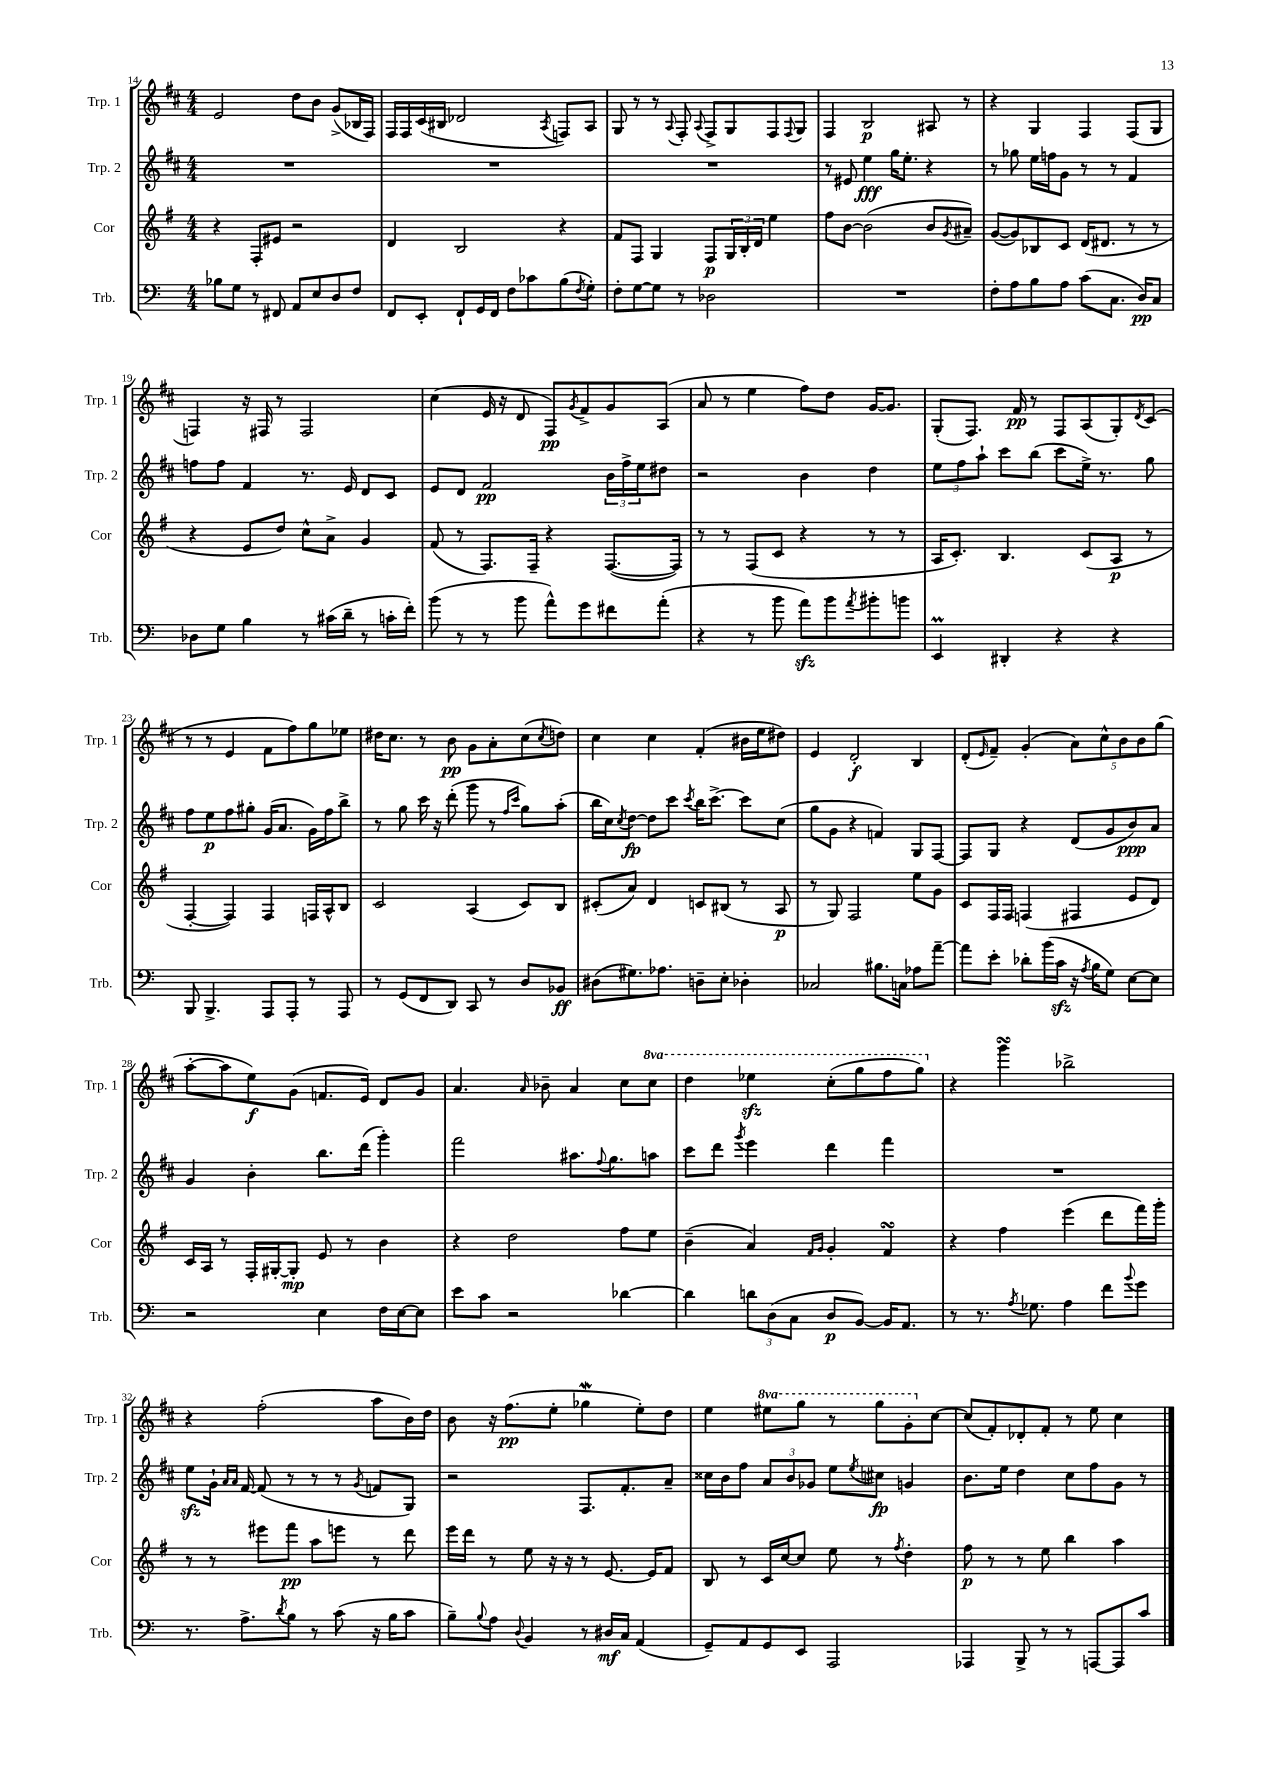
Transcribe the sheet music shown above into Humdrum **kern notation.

**kern	**kern	**kern	**kern
*staff4	*staff3	*staff2	*staff1
*clefF4	*clefG2	*clefG2	*clefG2
*k[]	*k[f#]	*k[f#c#]	*k[f#c#]
*M4/4	*M4/4	*M4/4	*M4/4
8B-	4r	1r	2e
8G	.	.	.
8r	8F#'	.	.
8FF#	8e#	.	.
8AA	2r	.	8dd
8E	.	.	8b
8D	.	.	(8g^
8F	.	.	16B-
.	.	.	16F#)
=	=	=	=
8FF	4d	1r	16F#
.	.	.	16F#
8EE'	.	.	(16c#
.	.	.	16B#
8FF`	2B	.	2d-
16GG	.	.	.
16FF	.	.	.
8F	.	.	.
8c-	.	.	.
.	.	.	8qA
(8B	4r	.	8F)
8qF	.	.	.
8G')	.	.	8A
=	=	=	=
8F'	8f#	1r	8G
[8G	8F#	.	8r
8G]	4G	.	8r
.	.	.	8qqA
8r	.	.	8F#'
.	.	.	8qqA
2D-	8F#	.	8F#^
.	24G	.	8G
.	24B'	.	.
.	24d	.	.
.	4ee	.	8F#
.	.	.	8qqF#
.	.	.	8G
=	=	=	=
1r	8ff#	8r	4F#
.	[8b	8e#	.
.	(2b]	4ee	2B
.	.	16gg	.
.	.	8.ee'	.
.	8b	4r	8A#
.	8qg	.	.
.	8a#~)	.	8r
=	=	=	=
8F'	([8g	8r	4r
8A	8g])	8gg-	.
8B	8B-	16ee	4G
.	.	16ff	.
8A	8c	8g	.
(8c	(16d	8r	4F#
.	8.d#	.	.
8.C	.	8r	.
.	8r	4f#	(8F#
16D)	.	.	.
8C	8r	.	8G
=	=	=	=
8D-	4r	8ff	4F)
8G	.	8ff	.
4B	8e	4f#	16r
.	.	.	16F#
.	8dd)	.	8r
8r	8cc^^	8.r	2F#
(16c#	8a^	.	.
16d~	.	16e	.
8r	4g	8d	.
16c'	.	8c#	.
16f')	.	.	.
=	=	=	=
(8b	(8f#	8e	(4cc#
8r	8r	8d	.
8r	8.F#)	2f#	16e
.	.	.	16r
8b	.	.	8d
.	16F#~	.	.
8a^^)	4r	.	8F#)
.	.	.	8qg
8g	.	.	8f#^
8f#	([8.F#	24b	8g
.	.	24ff#^	.
.	.	24ee	.
(8a'	.	8dd#	(8A
.	16F#])	.	.
=	=	=	=
4r	8r	2r	8a
.	8r	.	8r
8r	(8F#	.	4ee
8b	8c	.	.
8a)	4r	4b	8ff#)
8b	.	.	8dd
8qa	.	.	.
8b#'	8r	4dd	[16g
.	.	.	8.g]
8b	8r	.	.
=	=	=	=
4EE	16A	12ee	(8G'
.	8.c')	.	.
.	.	12ff#	.
.	.	.	8.F#)
.	.	12aa`	.
4DD#'	4.B	8ccc#	.
.	.	.	16f#
.	.	(8bb	8r
4r	.	8ccc#	8F#
.	(8c	16ee^)	(8A
.	.	8.r	.
4r	8A	.	8G')
.	.	.	8qd
.	8r	8gg	(8c#
=	=	=	=
8BBB	[4F#'	8ff#	8r
4.BBB^	.	8ee	8r
.	4F#])	8ff#	4e
.	.	8gg#'	.
8AAA	4F#	(16g	8f#
.	.	8.a	.
8AAA'	.	.	8ff#)
8r	16F	16g)	8gg
.	16A^^	16ff#	.
8AAA	8B	8bb^	8ee-
=	=	=	=
8r	2c	8r	16dd#
.	.	.	8.cc#
(8GG	.	8gg	.
8FF	.	16ccc#	8r
.	.	16r	.
8DD)	.	(8ddd'	8b
8CC	(4A	8ggg	8g
8r	.	8r	8a'
.	.	16qqff#	.
.	.	16qqccc#	.
8D	8c)	8gg)	(8cc#
.	.	.	8qcc#
8BB-	8B	(8aa'	8dd)
=	=	=	=
(8D#	(8c#'	16bb	4cc#
.	.	16cc#)	.
.	.	8qcc#	.
8.G#)	8a)	[8dd	.
.	4d	8dd]	4cc#
8.A-	.	.	.
.	.	8ccc#	.
.	.	8qccc#	.
8D~	8c	16bb	(4f#'
.	.	[8.ccc#^	.
8E'	(8B#	.	.
4D-'	8r	8ccc#]	16b#
.	.	.	16ee
.	8A	(8cc#	8dd#)
=	=	=	=
2C-	8r	8gg	4e
.	8G)	8g	.
.	2F#	4r	2d'
8.B#	.	4f)	.
16C	.	.	.
8A-	8ee	8G	4B
[8a~	8g	[8F#	.
=	=	=	=
8a]	8c	8F#]	(8d'
.	.	.	16qqe
8e'	16F#	8G	8f#~)
.	16F#	.	.
8d-'	(4F	4r	(4g'
(16b	.	.	.
16c	.	.	.
16r	4F#	(8d	10a)
8qA	.	.	.
16B	.	.	.
.	.	.	10cc#^^
8G)	.	8g	.
.	.	.	10b
[8E	8e	8b)	.
.	.	.	10b
8E]	8d)	8a	.
.	.	.	(10gg
=	=	=	=
2r	16c	4g	[8aa'
.	16A	.	.
.	8r	.	8aa]
.	16F#'	4b'	8ee)
.	[16G#'	.	.
.	8G#']	.	(8g
4E	8e	8.bb	8.f
.	8r	.	.
.	.	(16ddd	16e)
16F	4b	4ggg')	8d
[16E	.	.	.
8E]	.	.	8g
=	=	=	=
8e	4r	2fff#	4.a
8c	.	.	.
2r	2dd	.	.
.	.	.	16qqa
.	.	.	8b-~
.	.	8.aa#	4a
.	.	8qqff#	.
.	.	8.gg	.
[4d-	8ff#	.	8cc#
.	8ee	8aa	8ccc#
=	=	=	=
4d-]	(4b~	8ccc#	4ddd
.	.	8ddd	.
.	.	8qggg	.
12d	4a)	4eee	4eee-
(12D	.	.	.
12C	.	.	.
.	16qqf#	.	.
.	16qqg	.	.
8D	4g'	4ddd	(8ccc#'
[8BB)	.	.	8ggg
16BB]	4f#	4fff#	8fff#
8.AA	.	.	.
.	.	.	8ggg)
=	=	=	=
8r	4r	1r	4r
8.r	.	.	.
.	4ff#	.	4ggg
8qA	.	.	.
8.G-	.	.	.
4A	(4eee	.	2bb-^
8f	8ddd	.	.
8qqb	.	.	.
8g	16fff#)	.	.
.	16ggg'	.	.
=	=	=	=
8.r	8r	8ee	4r
.	8r	16g`	.
.	.	16qqa	.
.	.	16qqa	.
8.A^	.	[16f#	.
.	8eee#	(8f#]	(2ff#'
8qd	.	.	.
8B	8fff#	8r	.
8r	8aa	8r	.
(8c	8eee	8r	.
.	.	8qg	.
16r	8r	8f	8aa
16B	.	.	.
8c	8ddd	8G)	16b)
.	.	.	16dd
=	=	=	=
8B~)	16eee	2r	8b
.	16ddd	.	.
8qqB	.	.	.
8A	8r	.	16r
.	.	.	(8.ff#
8qqD	.	.	.
4BB	8ee	.	.
.	16r	.	8ee'
.	16r	.	.
8r	8r	8.F#	4gg-
16D#	[8.e	.	.
16C	.	8.f#'	.
(4AA	.	.	8ee')
.	16e]	.	.
.	8f#	8a~	8dd
=	=	=	=
8GG~)	8B	16cc##	4ee
.	.	16b	.
8AA	8r	8ff#	.
8GG	16c	12a	8eee#
.	[16cc	.	.
.	.	12b	.
8EE	8cc]	.	8ggg
.	.	12g-	.
2AAA	8ee	8ee	8r
.	.	8qee	.
.	8r	8cc#	8ggg
.	8qff#	.	.
.	4dd'	4g	8gg'
.	.	.	[8cc#
=	=	=	=
4AAA-	8ff#	8.b	(8cc#]
.	8r	.	8f#')
.	.	16ee	.
8BBB^	8r	4dd	8d-'
8r	8ee	.	8f#'
8r	4bb	8cc#	8r
[8AAA	.	8ff#	8ee
8AAA]	4aa	8g	4cc#
8c	.	8r	.
==	==	==	==
*-	*-	*-	*-
